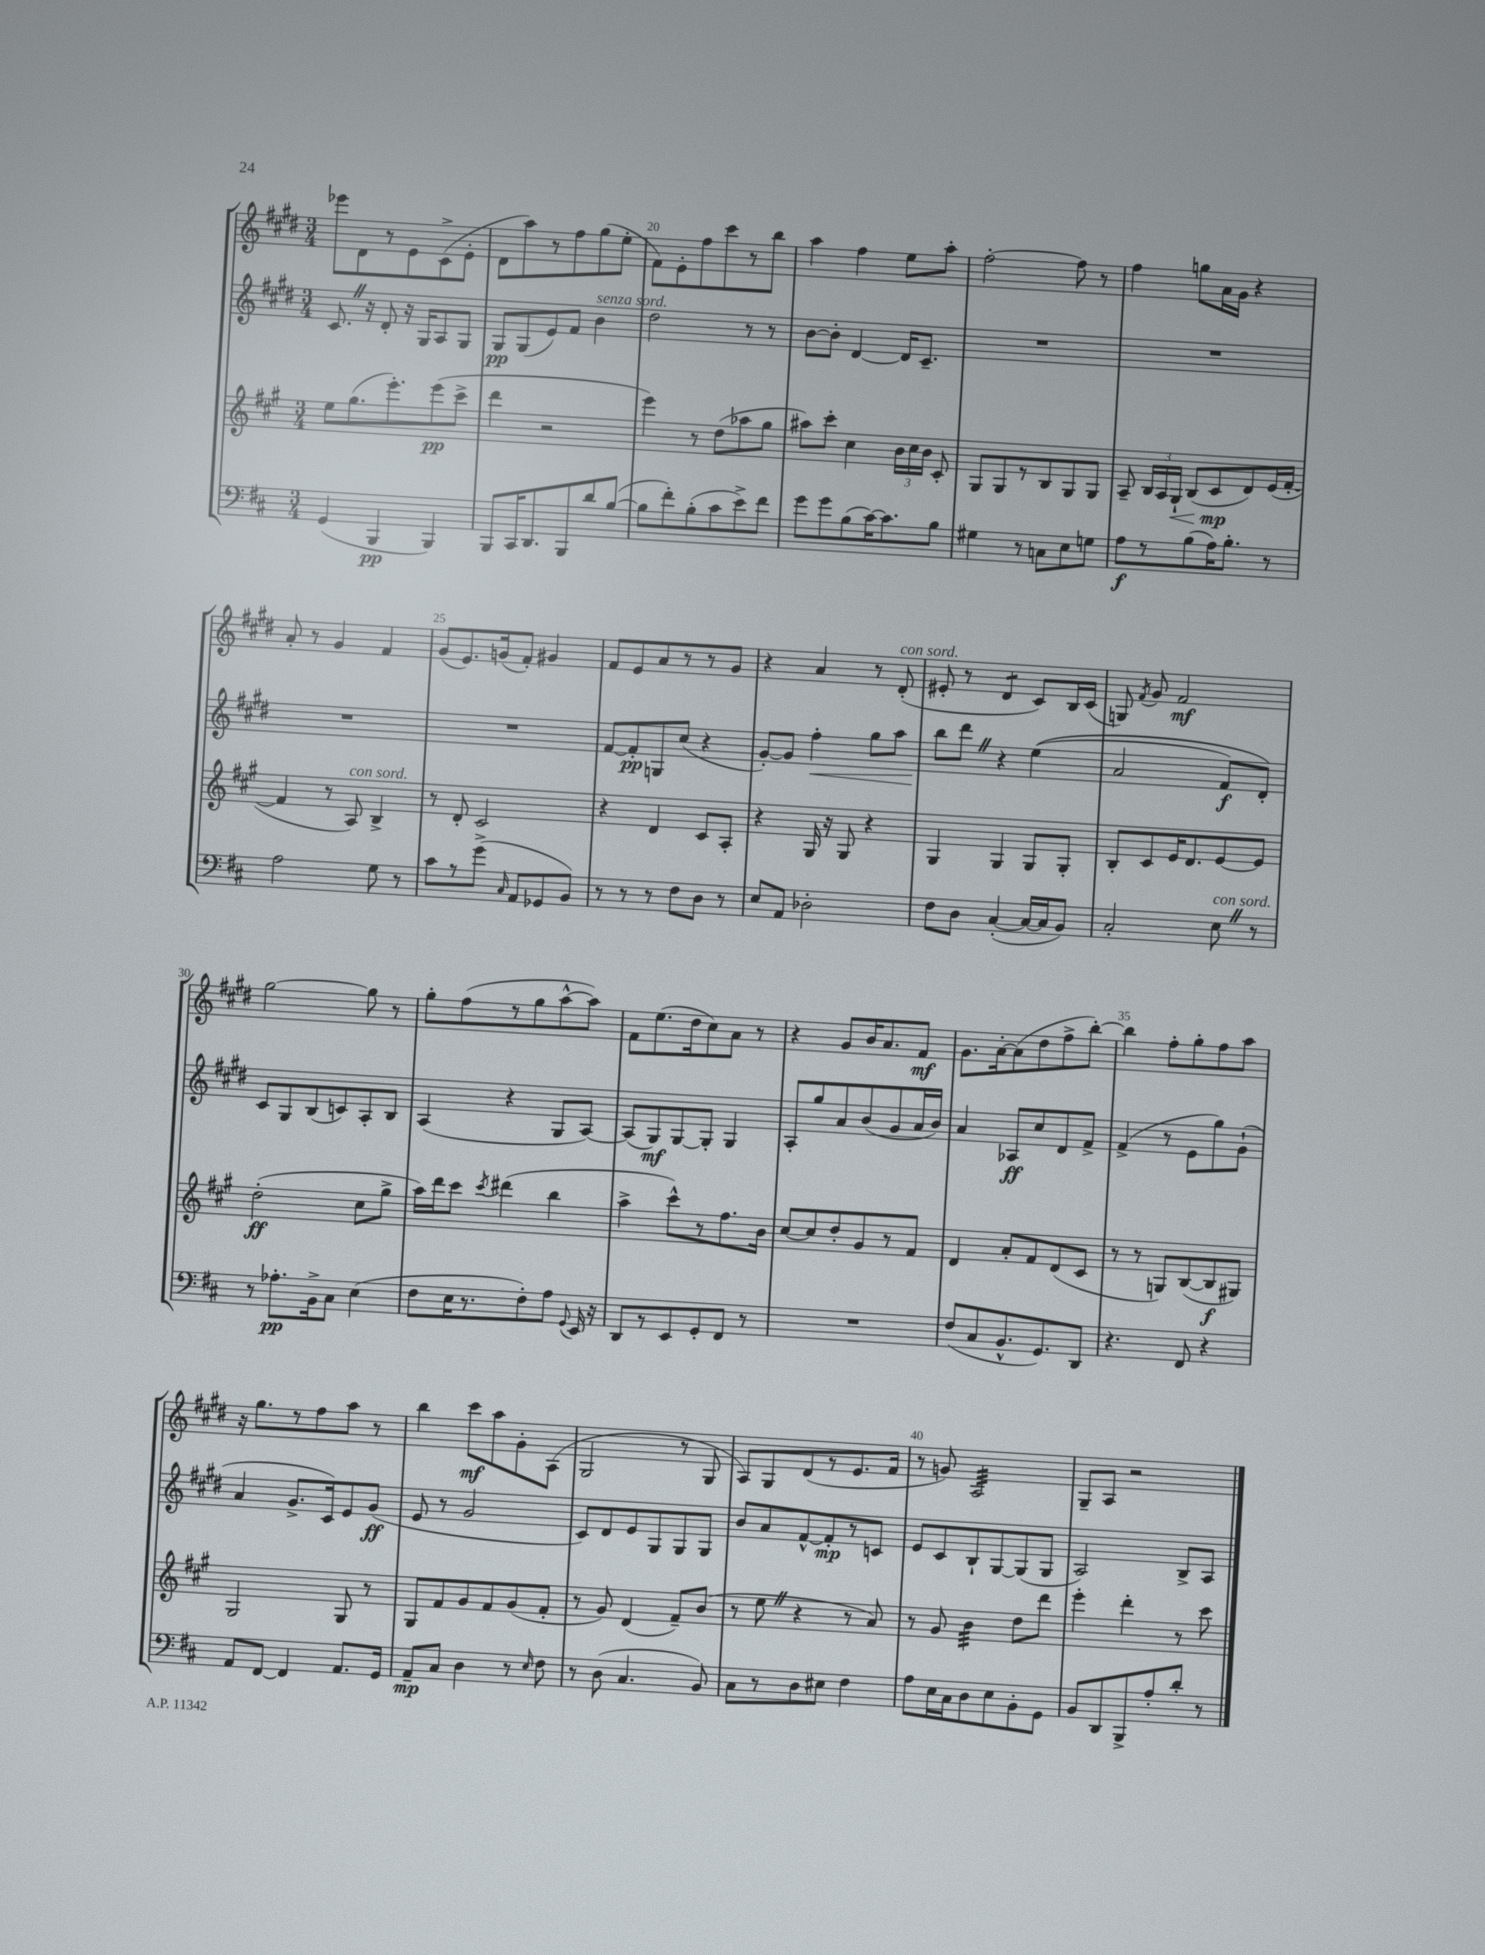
<<
\new StaffGroup <<
\new Staff = "s0" {
    \clef treble \key e \major \numericTimeSignature \time 3/4
    \autoBeamOff ees'''8[ dis'8 r8 e'8 cis'8->( e'8]-. |
    dis'8[ a''8) r8 fis''8 gis''8( e''8]-. |
    fis'8[) e'8-. fis''8 cis'''8 r8 b''8] |
    a''4 fis''4 e''8[ a''8]-. |
    fis''2~-. fis''8 r8 |
    fis''4 g''8[ a'16 gis'16] r4 |
    a'8-. r8 gis'4 fis'4 |
    gis'8[( e'8.) g'16( fis'8]-.) gis'4 |
    fis'8[ e'8 a'8 r8 r8 gis'8] |
    r4 a'4 r8 dis'8-.^\markup { \italic "con sord." }( |
    eis'8-. r8 dis'4:8 cis'8[) b16 cis'16]( |
    g8) \acciaccatura { fis'8 } gis'8 fis'2\mf |
    gis''2~ gis''8 r8 |
    gis''8[-. fis''8( r8 gis''8 a''8~-^ a''8]) |
    fis'8[ e''8.( dis''16 cis''8) a'8] r8 |
    r4 gis'8[ b'16 a'8. fis'8]\mf |
    gis'8.[ a'16~-. a'8( dis''8 fis''8-> b''8]~-.) |
    b''4 fis''8[-. gis''8-. fis''8 a''8] |
    r16 gis''8.[ r8 fis''8 a''8] r8 |
    b''4 cis'''8[\mf a''8 gis'8-. a8]( |
    gis2 r8 gis8 |
    a8[) gis8 dis'8( r8 e'8. fis'16] |
    r8 g'8) a2:32 |
    gis8[-- a8] r2 \bar "|." |
}
\new Staff = "s1" {
    \clef treble \key e \major \numericTimeSignature \time 3/4
    \autoBeamOff cis'8. \once \override BreathingSign.text = \markup { \musicglyph "scripts.caesura.straight" } \breathe r16 dis'8-. r16 gis16[ a8 gis8] |
    gis8[\pp gis8( e'8) fis'8] b'4^\markup { \italic "senza sord." } |
    dis''2 r8 r8 |
    b'8[~ b'8]-. dis'4~ dis'16[ cis'8.]-- |
    R2. |
    R2. |
    R2. |
    R2. |
    fis'8[~ fis'8-.\pp g8 cis''8]( r4 |
    gis'8[~-.) gis'8] fis''4-.\< gis''8[ a''8] |
    b''8[\! dis'''8] \once \override BreathingSign.text = \markup { \musicglyph "scripts.caesura.straight" } \breathe r4 e''4(\( |
    a'2 fis'8[\f) dis'8]-.\) |
    cis'8[ gis8 b8( c'8) a8-. b8] |
    a4( r4 gis8[ a8]~) |
    a8[( gis8\mf) gis8~ gis8]-. gis4 |
    a8[-. gis''8 a'8 b'8( gis'8 a'16 b'16]) |
    a'4 aes8[\ff cis''8 dis'8 fis'8]-> |
    fis'4->( r8 e'8[ gis''8) gis'8]-!( |
    a'4 gis'8.[-> cis'16) e'8 gis'8]\ff( |
    e'8 r8 gis'2 |
    cis'8[) dis'8 e'8 gis8 gis8 gis8] |
    b'8[ a'8 fis'8~-^ fis'8-.\mp r8 c'8] |
    e'8[ cis'8 b8-! gis8~ gis8( gis8] |
    a2) b8[-> a8] \bar "|." |
}
\new Staff = "s2" {
    \clef treble \key a \major \numericTimeSignature \time 3/4
    \autoBeamOff e''8[ gis''8.( e'''8.-.) e'''8\pp( cis'''8]-> |
    d'''4 r2 |
    e'''4) r8 d''8[( aes''8 gis''8] |
    ais''8[) cis'''8]-. cis''4 \tuplet 3/2 { b'16[ cis''16 b'16] } cis'8-. |
    gis8[ gis8 r8 b8 gis8 gis8] |
    a8-- \tuplet 3/2 { b16[ a16 gis16]-!\< } b8[( cis'8\mp\! d'8) e'16( fis'16]~-. |
    fis'4 r8 a8^\markup { \italic "con sord." }) b4-> |
    r8 d'8-. cis'2 |
    r4 d'4 cis'8[ a8]-. |
    r4 gis16 r16 gis8 r4 |
    gis4 gis4 gis8[ gis8]-. |
    b8[-. cis'8 e'16 d'8. e'8~ e'8] |
    d''2-.\ff( cis''8[ gis''8]-> |
    a''16[) d'''16 cis'''8] \acciaccatura { cis'''8 } dis'''4( b''4 |
    a''4-> cis'''8[-^) r8 fis''8. b'16] |
    cis''8[~ cis''8 d''8-. gis'8 r8 fis'8] |
    d'4 a'8[-. fis'8 d'8( cis'8] |
    r8 r8 g8[) b8~( b8\f gis8]) |
    gis2 gis8 r8 |
    gis8[ fis'8 gis'8 fis'8 gis'8( fis'8]-. |
    r8 gis'8) d'4( fis'8[--) b'8]( |
    r8 e''8 \once \override BreathingSign.text = \markup { \musicglyph "scripts.caesura.straight" } \breathe r4 r8 a'8) |
    r8 gis'8 b'4:32 d''8[ d'''8] |
    e'''4-. d'''4-. r8 cis'''8 \bar "|." |
}
\new Staff = "s3" {
    \clef bass \key d \major \numericTimeSignature \time 3/4
    \autoBeamOff g,4( b,,4\pp b,,4) |
    b,,8[ cis,16 d,8. b,,8 d'8 b8]~( |
    b8[ fis'8-.) b8-.( cis'8 e'8->) fis'8] |
    g'8[ g'8 b8( cis'16~) cis'8. b8] |
    gis4 r8 c8[ e8 g8] |
    a8[\f r8 b8( a16) b8.]-. r8 |
    a2 g8 r8 |
    cis'8[ r8 g'8]->( \grace { cis16 } a,8[ ges,8 b,8]) |
    r8 r8 r8 fis8[ d8] r8 |
    e8[ a,8] des2-. |
    fis8[ d8] cis4~-.( cis16[~ cis16 b,8]) |
    cis2-. e8^\markup { \italic "con sord." } \once \override BreathingSign.text = \markup { \musicglyph "scripts.caesura.straight" } \breathe r8 |
    r8 aes8.[-.\pp b,16-> cis8] e4( |
    fis8[ e16 r8. fis8-.) a8] \appoggiatura { g,8 } e,16 r16 |
    d,8[ r8 e,8 g,8-. fis,8] r8 |
    R2. |
    fis8[( cis8 b,8.-^ g,8.) d,8] |
    r4. fis,8 r4 |
    a,8[ fis,8]~ fis,4 a,8.[ g,16] |
    a,8[--\mp cis8] d4 r8 \grace { e16 } fis8 |
    r8 d8( cis4. b,8) |
    cis8[ r8 d8 eis8] fis4 |
    a8[ e16 cis16 d8 e8 b,8-. g,8] |
    b,8[ d,8 b,,8-> a8-. d'8]-. r8 \bar "|." |
}
>>
>>
\layout { \context { \Score currentBarNumber = #18 \override BarNumber.break-visibility = ##(#f #t #t) barNumberVisibility = #(every-nth-bar-number-visible 5) } }
